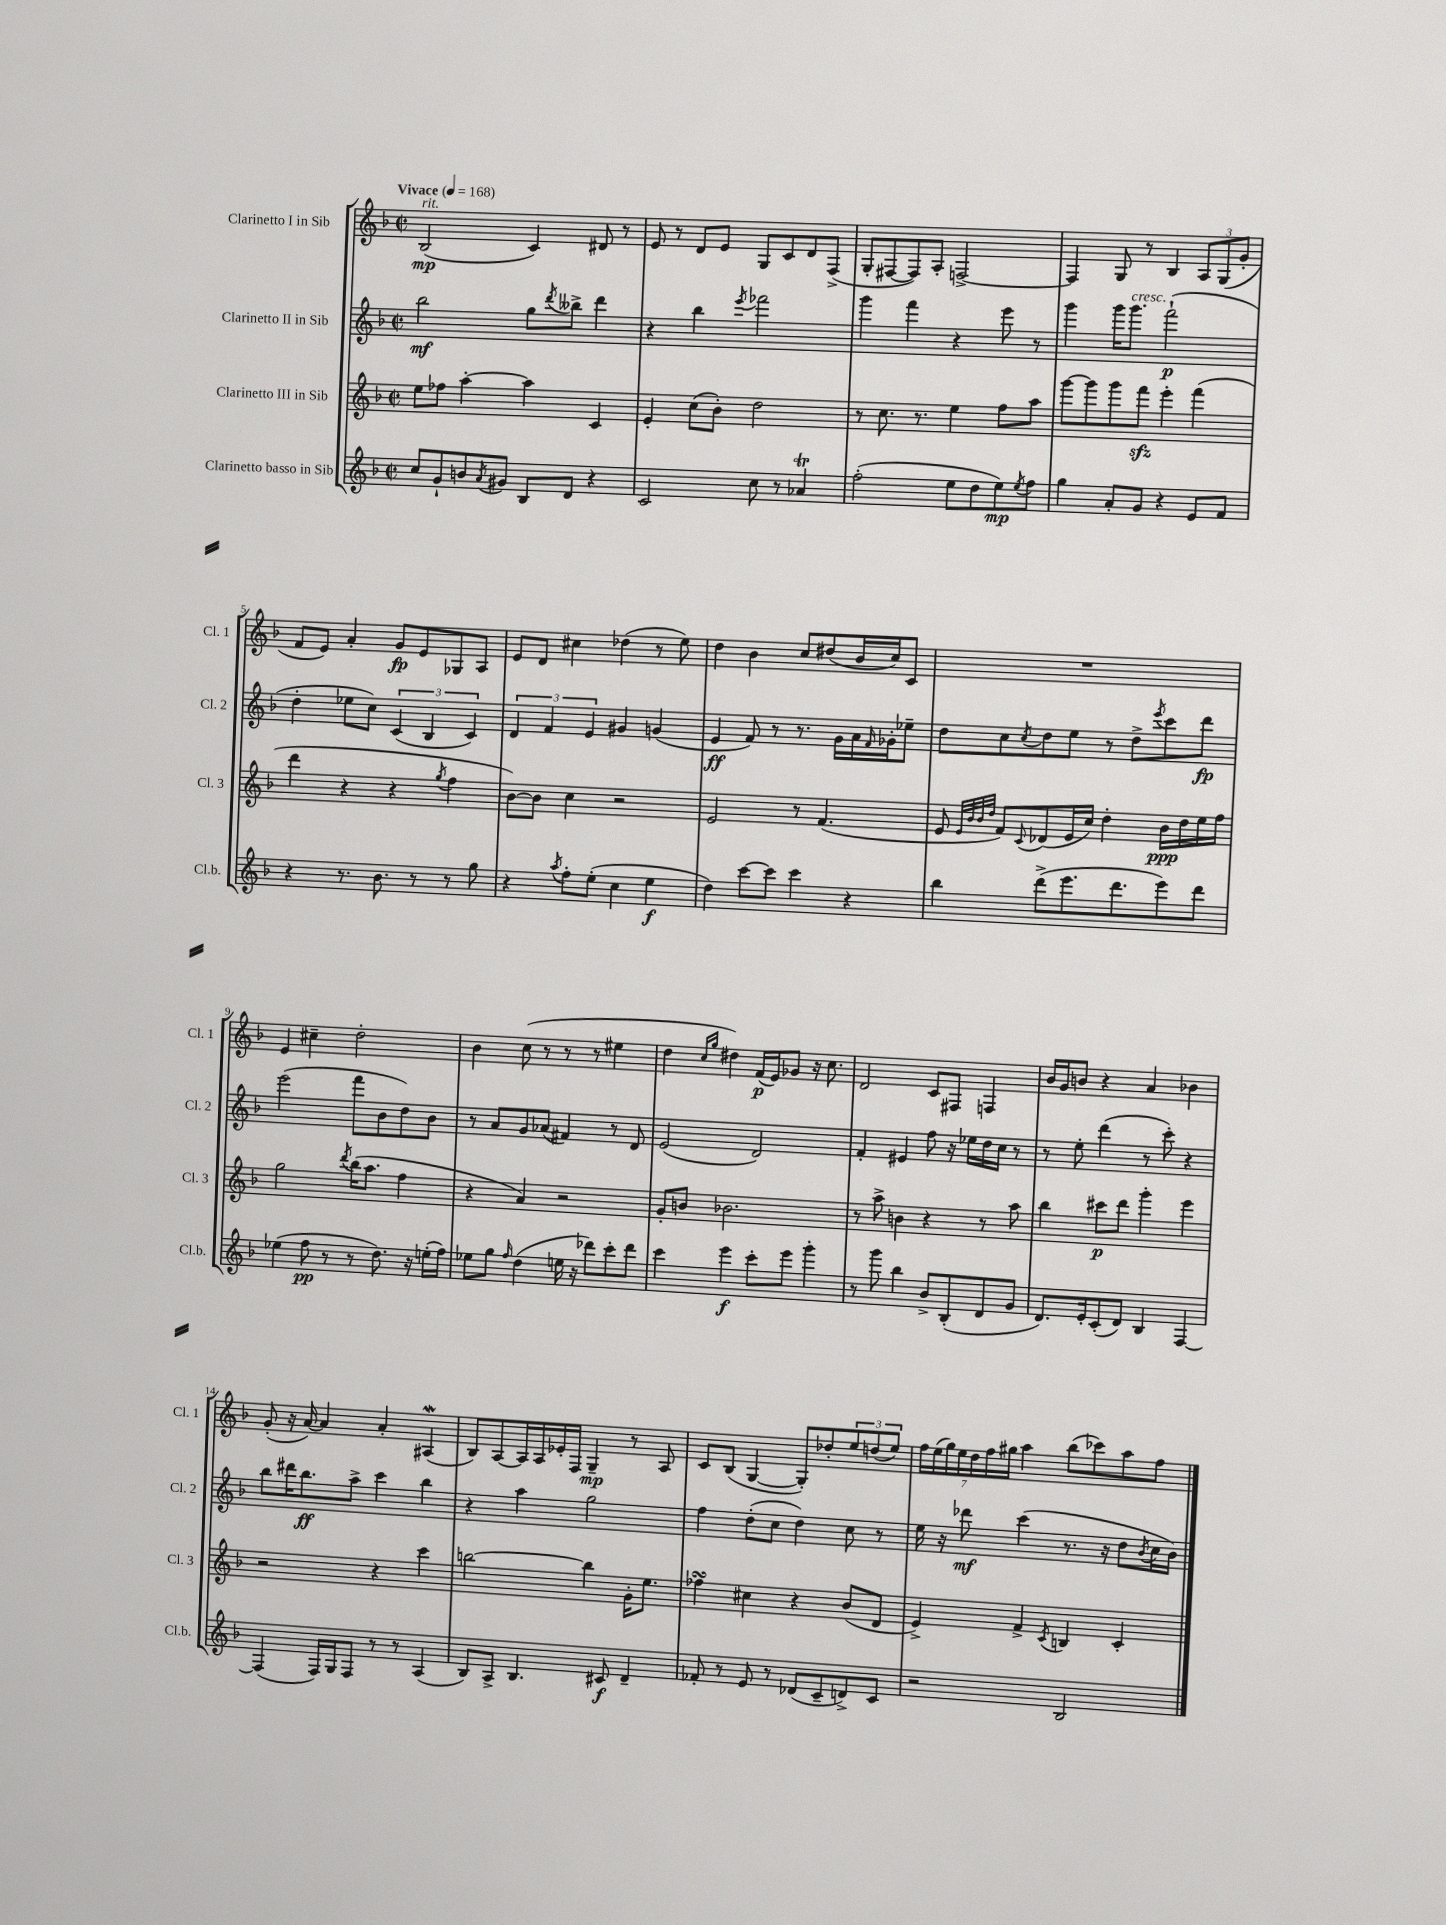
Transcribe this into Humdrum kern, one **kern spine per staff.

**kern	**kern	**kern	**kern
*staff4	*staff3	*staff2	*staff1
*clefG2	*clefG2	*clefG2	*clefG2
*k[b-]	*k[b-]	*k[b-]	*k[b-]
*M2/2	*M2/2	*M2/2	*M2/2
*met(c|)	*met(c|)	*met(c|)	*met(c|)
*MM168	*MM168	*MM168	*MM168
8cc	8ee	2bb-	(2B-
8g`	8ff-	.	.
8b	[4aa'	.	.
8qa	.	.	.
8g#	.	.	.
8B-	4aa]	8gg	4c)
.	.	8qddd	.
8d	.	8bb--^	.
4r	4c	4ddd	8d#
.	.	.	8r
=	=	=	=
2c	4e'	4r	8e
.	.	.	8r
.	(8cc	4bb-	8d
.	8b-')	.	8e
.	.	8qeee	.
8cc	2dd	2fff-	8G
8r	.	.	8c
4a-	.	.	8d
.	.	.	(8F^
=	=	=	=
(2ff'	8r	4ggg	8G'
.	8.cc	.	[8F#
.	.	4fff	8F#])
.	8.r	.	.
.	.	.	8A'
8ee	4ee	4r	[2F^
8dd	.	.	.
8ee)	8ff	8eee	.
8qee	.	.	.
8ff	8aa	8r	.
=	=	=	=
4gg	[8ggg	4ggg	4F]
.	8ggg]	.	.
8a'	8ggg	16ggg	8G
.	.	8.ggg	.
8g	8fff	.	8r
4r	4eee'	(2fff`	4B-
8e	(4fff	.	12A
.	.	.	(12G
8f	.	.	.
.	.	.	12g'
=	=	=	=
4r	4ddd	4dd'	8f
.	.	.	8e)
8.r	4r	8ee-	4a'
.	.	8cc)	.
8.b-	.	.	.
.	4r	(6c	8g
8r	.	.	8e
.	.	6B-	.
.	8qgg	.	.
8r	4ff	.	8G-
.	.	6c)	.
8gg	.	.	8A
=	=	=	=
4r	[8b-)	6d	8e
.	8b-]	.	8d
.	.	6f	.
8qaa	.	.	.
8ff'	4cc	.	4cc#
.	.	6e	.
(8ee'	.	.	.
4cc	2r	4g#	(4dd-
4ee	.	(4g	8r
.	.	.	8ee)
=	=	=	=
4dd)	2e	4e	4dd
[8ccc	.	8f)	4b-
8ccc]	.	8r	.
4ccc	8r	8.r	8cc
.	(4.f	.	(8dd#
.	.	16g	.
4r	.	16a	16b-
.	.	16qqf	.
.	.	16g-'	16cc)
.	.	8ee-~	8c
=	=	=	=
4bb-	8e	8dd	1r
.	32qqe	.	.
.	32qqb-	.	.
.	32qqb-	.	.
.	32qqdd	.	.
.	8f)	8cc	.
.	8qqc	8qcc	.
(8ddd^	(8d-	8dd	.
8.eee	16e	8ee	.
.	16cc)	.	.
.	4dd'	8r	.
8.ddd	.	.	.
.	.	8dd^	.
.	.	8qeee	.
8eee)	16b-	8ccc	.
.	16dd	.	.
8ddd	16ee	8ddd	.
.	16ff	.	.
=	=	=	=
(4ee-	2gg	(2eee	4e
8ff	.	.	4cc#~
8r	.	.	.
.	8qddd	.	.
8r	(16bb-	8fff	2dd'
.	8.aa	.	.
8.dd)	.	8b-	.
.	4ff	8dd)	.
16r	.	.	.
(16ee'	.	8b-	.
16ff)	.	.	.
=	=	=	=
8ee-	4r	8r	4b-
8gg	.	8a	.
16qqff	.	.	.
(4dd	4a)	8g	(8cc
.	.	(8a-	8r
16ee	2r	4f#)	8r
16r	.	.	.
8ddd-)	.	.	8r
8ccc'	.	8r	4ee#
8ddd-	.	8d	.
=	=	=	=
4ccc	8g'	(2e	4dd
.	8b	.	.
.	.	.	16qqcc
.	.	.	16qqgg
4eee	2.b-	.	4dd#)
8ccc'	.	2d)	(16f
.	.	.	16e)
8eee	.	.	8g-
4ggg'	.	.	16r
.	.	.	8.cc
=	=	=	=
8r	8r	4f'	2d
8ggg	8aa^	.	.
4bb-	4b	4e#	.
8b-^	4r	8ff	8c
(8B-'	.	16r	8F#
.	.	16ee-	.
8d	8r	16dd	4F
.	.	16cc	.
8g	8aa	8r	.
=	=	=	=
8.d)	4bb-	8r	16b-
.	.	.	16g
.	.	8ee'	8b
16e'	.	.	.
(8c'	8ccc#	(4ddd	4r
8d)	8ddd	.	.
4B-	4ggg'	8r	4a
.	.	8ccc')	.
[4F	4eee	4r	4b-
=	=	=	=
(4F]	2r	8bb-	(8g'
.	.	16ddd#	16r
.	.	8.bb-	[16a)
16F)	.	.	4a]
16G	.	.	.
8F	.	8aa^	.
8r	4r	4ccc	4a'
8r	.	.	.
(4A	4ccc	4bb-	(4A#
=	=	=	=
8B-)	[2bb	4r	8B-)
8A^	.	.	[8A
4.B-	.	4aa	16A]
.	.	.	16A
.	.	.	16e-'
.	.	.	16F
.	4bb]	2gg	4G~
8c#	.	.	.
4d~	16g'	.	8r
.	8.ee	.	.
.	.	.	8A
=	=	=	=
8f-'	4ff-	4ff	8c
8r	.	.	(8B-
8e	4cc#	(8dd'	[4G
8r	.	8cc	.
(8d-	4r	4dd)	8G'])
8c~	.	.	8dd-'
8d^)	(8b-	8cc	12ee
.	.	.	(12dd
8c	8d	8r	.
.	.	.	12ee)
=	=	=	=
2r	4e^)	16ee	28ff
.	.	.	(28ee
.	.	16r	.
.	.	.	28gg)
.	.	.	28ee
.	.	8ddd-	.
.	.	.	28dd
.	.	.	28ff
.	.	.	28gg#
.	4f^	(4ccc	4aa
.	8qc	.	.
2B-	4B	8.r	(8bb-
.	.	.	8ccc-)
.	.	16r	.
.	4c'	8dd	8aa
.	.	8qb-	.
.	.	16cc	8ff
.	.	16b-)	.
==	==	==	==
*-	*-	*-	*-
